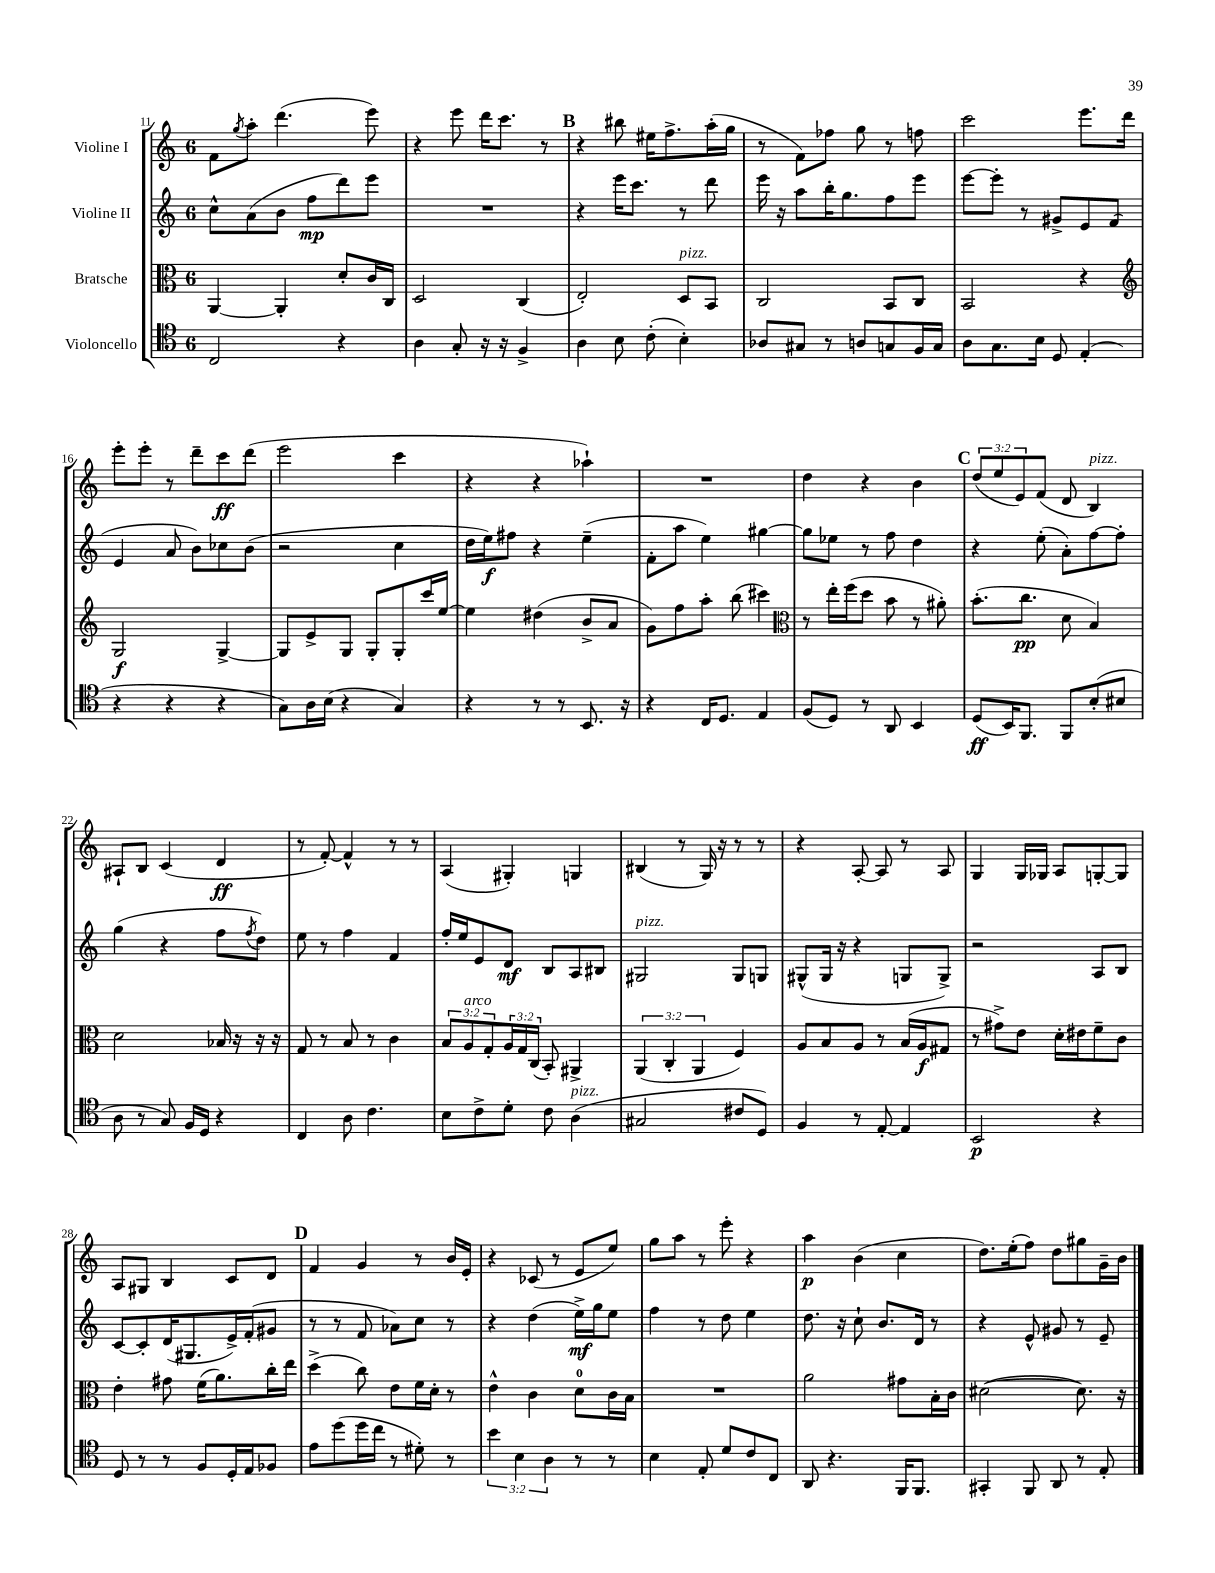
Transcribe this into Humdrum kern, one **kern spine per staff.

**kern	**dynam	**kern	**dynam	**kern	**dynam	**kern	**dynam
*part4	*part4	*part3	*part3	*part2	*part2	*part1	*part1
*staff4	*staff4	*staff3	*staff3	*staff2	*staff2	*staff1	*staff1
*I"Violoncello	*	*I"Bratsche	*	*I"Violine II	*	*I"Violine I	*
*clefC4	*	*clefC3	*	*clefG2	*	*clefG2	*
*k[]	*	*k[]	*	*k[]	*	*k[]	*
*M6/8	*	*M6/8	*	*M6/8	*	*M6/8	*
=11	=11	=11	=11	=11	=11	=11	=11
2C/	.	[4AA/	.	8cc^^\L	.	8f\L	.
.	.	.	.	.	.	8qgg/	.
.	.	.	.	(8a\	.	8aa'\J	.
.	.	4AA'/]	.	8b\J	.	(4.ddd\	.
.	.	.	.	8ff\L	mp	.	.
4r	.	8d'/L	.	8ddd\)	.	.	.
.	.	16c/L	.	8eee\J	.	8eee\)	.
.	.	16C/JJ	.	.	.	.	.
=12	=12	=12	=12	=12	=12	=12	=12
4A\	.	2D/	.	2.r	.	4r	.
8G'/	.	.	.	.	.	8eee\	.
16r	.	.	.	.	.	16ddd\KL	.
16r	.	.	.	.	.	8.ccc\J	.
4F^/	.	(4C/	.	.	.	.	.
.	.	.	.	.	.	8r	.
!!LO:REH:place=s1:t=B
=13	=13	=13	=13	=13	=13	=13	=13
4A\	.	2E'/)	.	4r	.	4r	.
8B\	.	.	.	16eee\KL	.	8bb#X\	.
.	.	.	.	8.ccc\J	.	.	.
(8c'\	.	.	.	.	.	16ee#X\KL	.
.	.	.	.	.	.	8.ff^\	.
!	!	!LO:TX:a:i:t=pizz.	!	!	!	!	!
4B'\)	.	8D/L	.	8r	.	.	.
.	.	8BB/J	.	8ddd\	.	(16aa'\L	.
.	.	.	.	.	.	16gg\JJ	.
=14	=14	=14	=14	=14	=14	=14	=14
8A-X/L	.	2C/	.	16eee\	.	8r	.
.	.	.	.	16r	.	.	.
8G#X/J	.	.	.	8aa\L	.	8f\L)	.
8r	.	.	.	16bb'\K	.	8ff-X\J	.
.	.	.	.	8.gg\	.	.	.
8An/L	.	.	.	.	.	8gg\	.
8Gn/	.	8BB/L	.	8ff\	.	8r	.
16F/L	.	8C/J	.	8eee\J	.	8ffn\	.
16G/JJ	.	.	.	.	.	.	.
=15	=15	=15	=15	=15	=15	=15	=15
8A\L	.	2BB/	.	[8eee\L	.	2ccc\	.
8.G\	.	.	.	8eee'\J]	.	.	.
.	.	.	.	8r	.	.	.
16B\Jk	.	.	.	.	.	.	.
8D/	.	.	.	8g#X^/L	.	.	.
(4E'/	.	4r	.	8e/	.	8.eee\L	.
.	.	.	.	(8f/J	.	.	.
.	.	.	.	.	.	16ddd\Jk	.
!!LO:LB:g=z
=16	=16	=16	=16	=16	=16	=16	=16
*	*	*clefG2	*	*	*	*	*
4r	.	2G/	f	4e/	.	8eee'\L	.
.	.	.	.	.	.	8eee'\J	.
4r	.	.	.	8a/	.	8r	.
.	.	.	.	8b\L)	.	8ddd~\L	.
4r	.	[4G^/	.	8cc-X\	.	8ccc\	ff
.	.	.	.	(8b\J	.	(8ddd\J	.
=17	=17	=17	=17	=17	=17	=17	=17
8G\L)	.	8G/L]	.	2r	.	2eee\	.
16A\L	.	8e^/	.	.	.	.	.
(16B\JJ	.	.	.	.	.	.	.
4r	.	8G/J	.	.	.	.	.
.	.	8G'/L	.	.	.	.	.
4G/)	.	8G'/	.	4cc\	.	4ccc\	.
.	.	16ccc/L	.	.	.	.	.
.	.	[16ee/JJ	.	.	.	.	.
=18	=18	=18	=18	=18	=18	=18	=18
4r	.	4ee\]	.	16dd\LL	.	4r	.
.	.	.	.	16ee\J)	f	.	.
.	.	.	.	8ff#X\J	.	.	.
8r	.	(4dd#X\	.	4r	.	4r	.
8r	.	.	.	.	.	.	.
8.BB/	.	8b^/L	.	(4ee~\	.	4aa-X`\)	.
.	.	8a/J	.	.	.	.	.
16r	.	.	.	.	.	.	.
=19	=19	=19	=19	=19	=19	=19	=19
4r	.	8g\L)	.	8f'\L	.	2.r	.
.	.	8ff\	.	8aa\J	.	.	.
16C/KL	.	8aa'\J	.	4ee\)	.	.	.
8.D/J	.	.	.	.	.	.	.
.	.	(8bb\	.	.	.	.	.
4E/	.	4ccc#X\)	.	[4gg#X\	.	.	.
=20	=20	=20	=20	=20	=20	=20	=20
*	*	*clefC3	*	*	*	*	*
(8F/L	.	8r	.	8gg#\L]	.	4dd\	.
8D/J)	.	16ee'\LL	.	8ee-X\J	.	.	.
.	.	(16ff\J	.	.	.	.	.
8r	.	8dd\J	.	8r	.	4r	.
8AA/	.	8b\	.	8ff\	.	.	.
4BB/	.	8r	.	4dd\	.	4b\	.
.	.	8a#X'\)	.	.	.	.	.
!!LO:REH:place=s1:t=C
=21	=21	=21	=21	=21	=21	=21	=21
(8D/L	ff	(8.b'\L	.	4r	.	(12dd/L	.
.	.	.	.	.	.	12ee/	.
16BB/K)	.	.	.	.	.	.	.
.	.	.	.	.	.	12e/)	.
8.FF/J	.	8.cc\J	pp	.	.	.	.
.	.	.	.	(8ee'\	.	(8f/J	.
8FF/L	.	8d\	.	8a'\L)	.	8d/	.
!	!	!	!	!	!	!LO:TX:a:i:t=pizz.	!
(8B'/	.	4B/)	.	[8ff\	.	4B/)	.
8B#X/J	.	.	.	8ff'\J]	.	.	.
!!LO:LB:g=z
=22	=22	=22	=22	=22	=22	=22	=22
8A\	.	2d\	.	(4gg\	.	8A#X`/L	.
8r	.	.	.	.	.	8B/J	.
8G/)	.	.	.	4r	.	(4c/	.
16F/LL	.	.	.	.	.	.	.
16D/JJ	.	.	.	.	.	.	.
4r	.	16B-X/	.	8ff\L	.	4d/	ff
.	.	16r	.	.	.	.	.
.	.	.	.	8qff/	.	.	.
.	.	16r	.	8dd\J)	.	.	.
.	.	16r	.	.	.	.	.
=23	=23	=23	=23	=23	=23	=23	=23
4C/	.	8G/	.	8ee\	.	8r	.
.	.	8r	.	8r	.	[8f'/)	.
8A\	.	8B/	.	4ff\	.	4f^^/]	.
4.c\	.	8r	.	.	.	.	.
.	.	4c\	.	4f/	.	8r	.
.	.	.	.	.	.	8r	.
=24	=24	=24	=24	=24	=24	=24	=24
8B\L	.	12B/L	.	16ff'/LL	.	(4A/	.
.	.	.	.	16ee/J	.	.	.
!	!	!LO:TX:a:i:t=arco	!	!	!	!	!
.	.	12A/	.	.	.	.	.
8c^\	.	.	.	8e/	.	.	.
.	.	12G'/	.	.	.	.	.
8d'\J	.	24A/L	.	8d/J	mf	4G#X'/)	.
.	.	24G/	.	.	.	.	.
.	.	(24C/JJ	.	.	.	.	.
8c\	.	8BB'/)	.	8B/L	.	.	.
!LO:TX:a:i:t=pizz.	!	!	!	!	!	!	!
(4A\	.	4AA#X^/	.	8A/	.	4Gn/	.
.	.	.	.	8B#X/J	.	.	.
=25	=25	=25	=25	=25	=25	=25	=25
!	!	!	!	!LO:TX:a:i:t=pizz.	!	!	!
2G#X/	.	(6AA/	.	2G#X/	.	(4B#X/	.
.	.	6C'/	.	.	.	.	.
.	.	.	.	.	.	8r	.
.	.	6AA/	.	.	.	.	.
.	.	.	.	.	.	16G/)	.
.	.	.	.	.	.	16r	.
8c#X/L	.	4F/)	.	8G#/L	.	8r	.
8D/J)	.	.	.	8Gn/J	.	8r	.
=26	=26	=26	=26	=26	=26	=26	=26
4F/	.	8A/L	.	(8G#X^^/L	.	4r	.
.	.	8B/	.	16G#/Jk	.	.	.
.	.	.	.	16r	.	.	.
8r	.	8A/J	.	4r	.	[8A'/	.
[8E'/	.	8r	.	.	.	8A/]	.
4E/]	.	(16B/LL	.	8Gn/L	.	8r	.
.	.	16A/J	f	.	.	.	.
.	.	8G#X/J	.	8G^/J)	.	8A/	.
=27	=27	=27	=27	=27	=27	=27	=27
2BB/	p	8r	.	2r	.	4G/	.
.	.	8g#X^\L)	.	.	.	.	.
.	.	8e\J	.	.	.	16G/LL	.
.	.	.	.	.	.	16G-X/JJ	.
.	.	16d'\LL	.	.	.	8A/L	.
.	.	16e#X\J	.	.	.	.	.
4r	.	8f~\	.	8A/L	.	[8Gn'/	.
.	.	8c\J	.	8B/J	.	8G/J]	.
!!LO:LB:g=z
=28	=28	=28	=28	=28	=28	=28	=28
8D/	.	4e'\	.	[8c/L	.	8A/L	.
8r	.	.	.	8c'/]	.	8G#X/J	.
8r	.	8g#X\	.	(16d/K	.	4B/	.
.	.	.	.	8.G#X/	.	.	.
8F/L	.	(16f\KL	.	.	.	.	.
.	.	8.a\)	.	.	.	.	.
16D'/L	.	.	.	16e^/L)	.	8c/L	.
16E/J	.	.	.	(16f'/J	.	.	.
8F-X/J	.	16cc'\L	.	8g#X/J	.	8d/J	.
.	.	16ee\JJ	.	.	.	.	.
!!LO:REH:place=s1:t=D
=29	=29	=29	=29	=29	=29	=29	=29
8e\L	.	(4dd^\	.	8r	.	4f/	.
(8dd\	.	.	.	8r	.	.	.
16dd\L	.	8cc\)	.	8f/	.	4g/	.
16cc\JJ	.	.	.	.	.	.	.
8r	.	8e\L	.	8a-X\L)	.	.	.
8d#X'\)	.	16f\L	.	8cc\J	.	8r	.
.	.	16d'\JJ	.	.	.	.	.
8r	.	8r	.	8r	.	16b/LL	.
.	.	.	.	.	.	16e'/JJ	.
=30	=30	=30	=30	=30	=30	=30	=30
6b\	.	4e^^\	.	4r	.	4r	.
6B\	.	.	.	.	.	.	.
.	.	4c\	.	(4dd\	.	(8c-X/	.
6A\	.	.	.	.	.	.	.
.	.	.	.	.	.	8r	.
8r	.	8d\L	.	16ee^\LL)	mf	8e/L	.
.	.	.	.	16gg\J	.	.	.
8r	.	16c\L	.	8ee\J	.	8ee/J)	.
.	.	16B\JJ	.	.	.	.	.
=31	=31	=31	=31	=31	=31	=31	=31
4B\	.	2.r	.	4ff\	.	8gg\L	.
.	.	.	.	.	.	8aa\J	.
8E'/	.	.	.	8r	.	8r	.
8d/L	.	.	.	8dd\	.	8eee'\	.
8c/	.	.	.	4ee\	.	4r	.
8C/J	.	.	.	.	.	.	.
=32	=32	=32	=32	=32	=32	=32	=32
8AA/	.	2a\	.	8.dd\	.	4aa\	p
4.r	.	.	.	.	.	.	.
.	.	.	.	16r	.	.	.
.	.	.	.	8cc`\	.	(4b\	.
.	.	.	.	8.b/L	.	.	.
16FF/KL	.	8g#X\L	.	.	.	4cc\	.
8.FF/J	.	.	.	16d/Jk	.	.	.
.	.	16B'\L	.	8r	.	.	.
.	.	16c\JJ	.	.	.	.	.
=33	=33	=33	=33	=33	=33	=33	=33
4GG#X'/	.	([2d#X\	.	4r	.	8.dd\L)	.
.	.	.	.	.	.	(16ee'\k	.
8FF/	.	.	.	8e^^/	.	8ff\J)	.
8AA/	.	.	.	8g#X/	.	8dd\L	.
8r	.	8.d#\])	.	8r	.	8gg#X\	.
8E'/	.	.	.	8e~/	.	16g~\L	.
.	.	16r	.	.	.	16b\JJ	.
==	==	==	==	==	==	==	==
*-	*-	*-	*-	*-	*-	*-	*-
